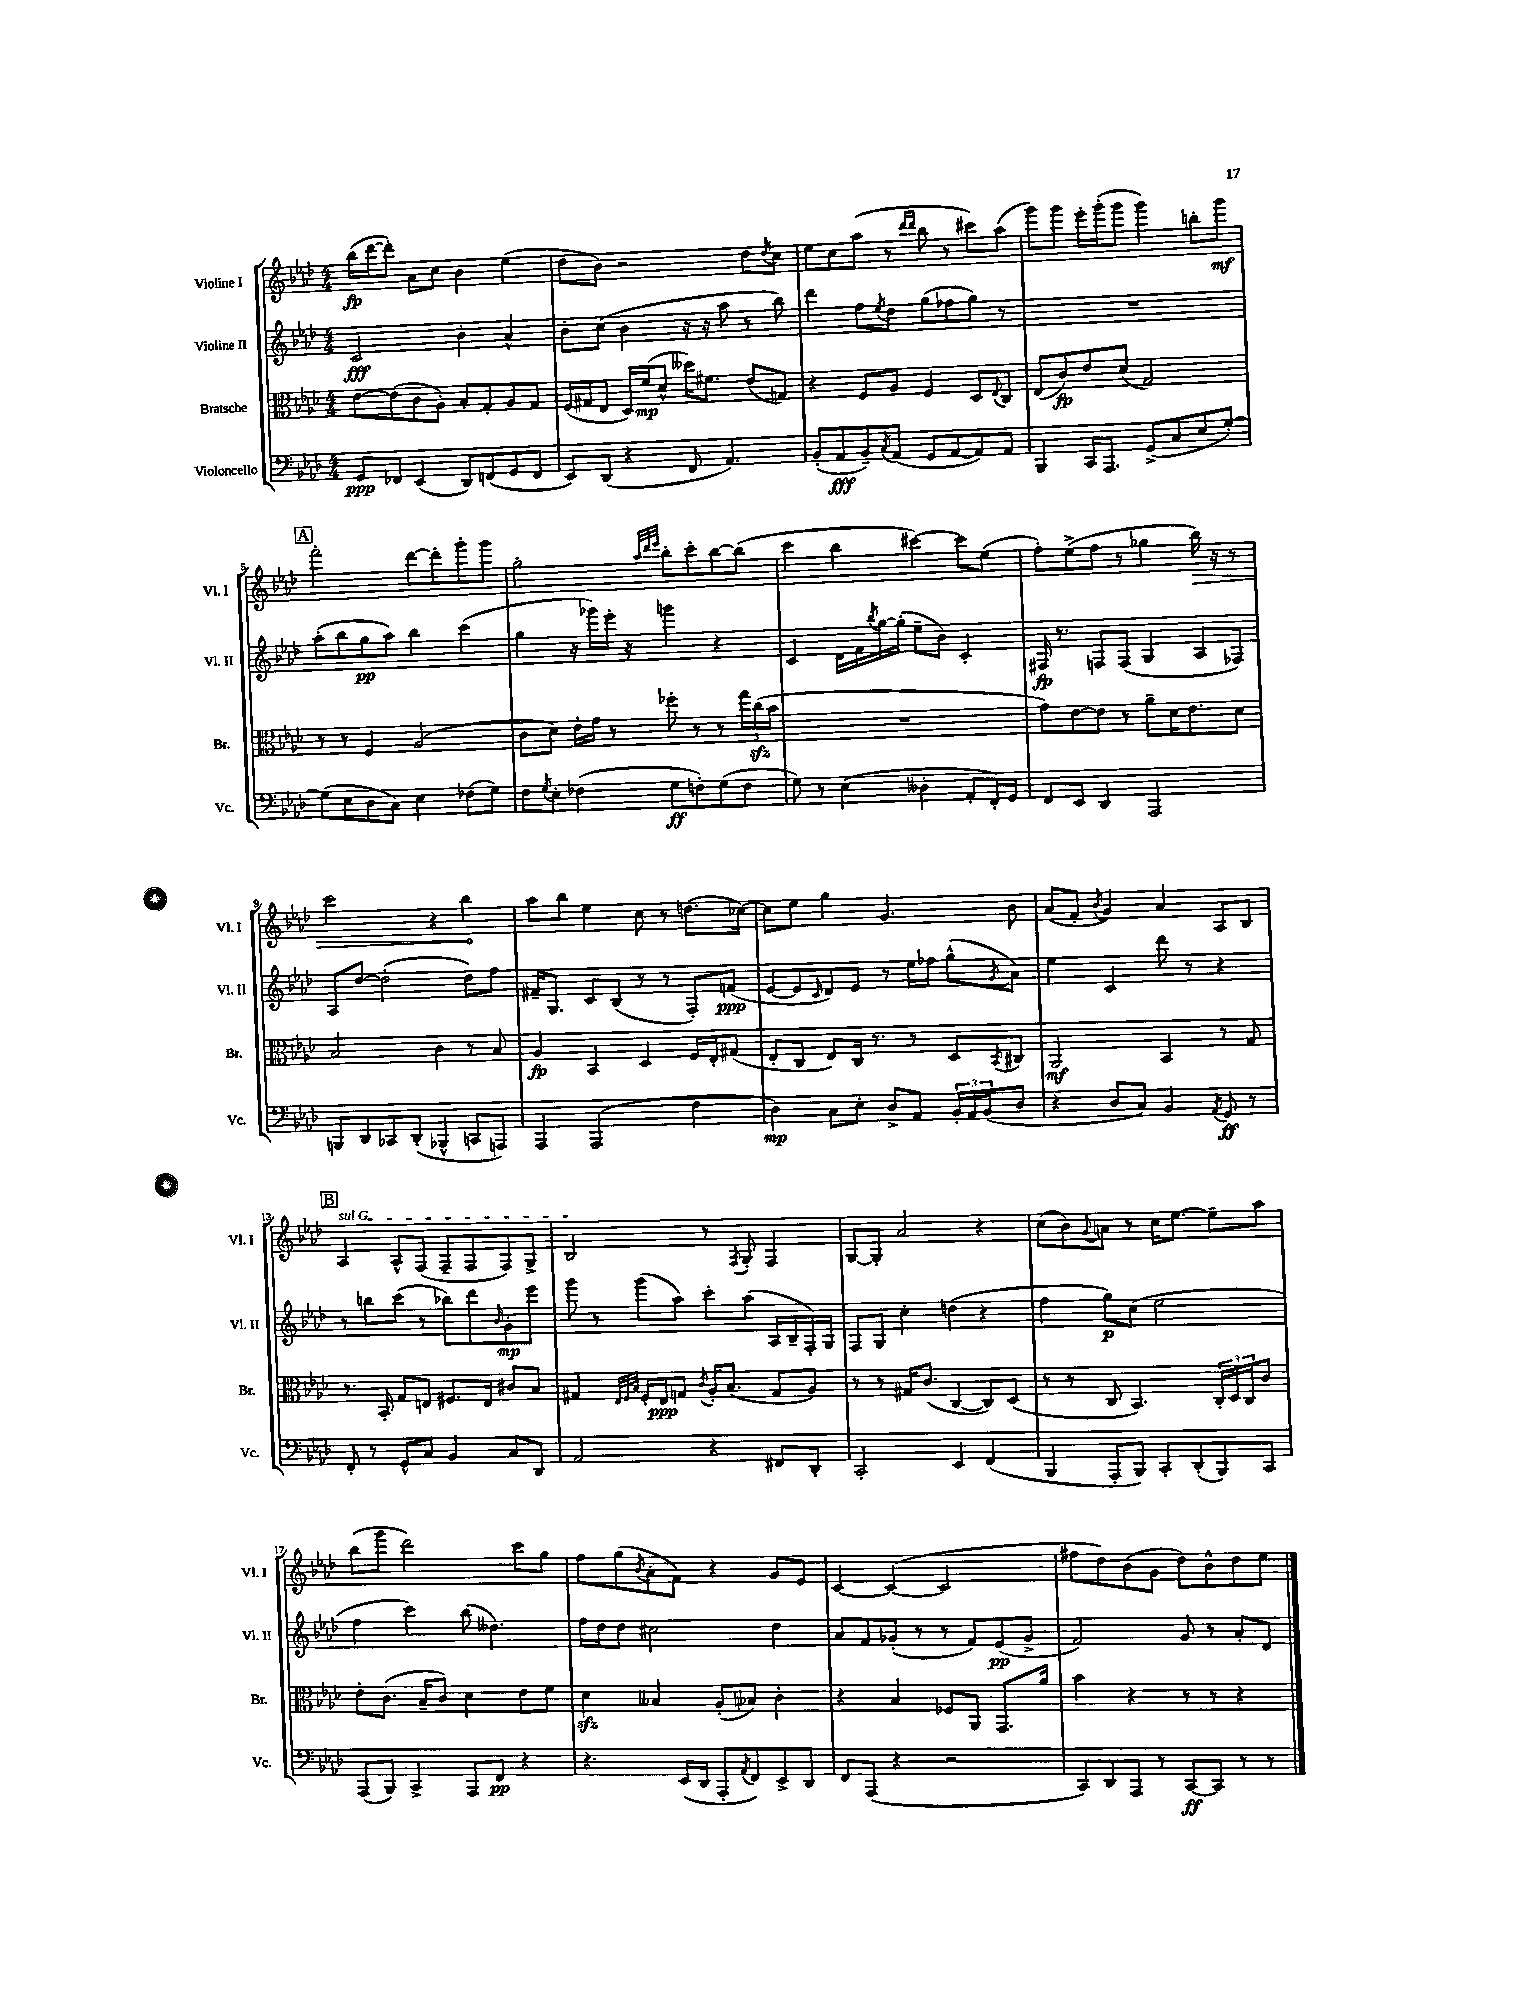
<<
\new StaffGroup <<
\new Staff = "s0" \with { instrumentName = "Violine I" shortInstrumentName = "Vl. I" } {
    \clef treble \key aes \major \numericTimeSignature \time 4/4
    bes''16\fp( des'''16~ des'''8-.) aes'8 c''8 bes'4 ees''4( |
    des''8 bes'8) r2 des''8 \acciaccatura { des''8 } c''8 |
    ees''8 c''8 aes''8( r8 \grace { des'''16 des'''16 } bes''8 r8 cis'''8) aes''8( |
    g'''8) g'''8 ees'''16-. g'''16-.( g'''8 g'''4) b''8-. g'''8\mf |
    \mark \markup { \box "A" } f'''2-. des'''8~ des'''8-. g'''8-. g'''8 |
    g''2-. \grace { aes''32 des'''32 ees'''32 } bes''8-. c'''8-. bes''8~ bes''8( |
    c'''4 bes''4 cis'''4~) cis'''8 ees''8( |
    f''8-.) ees''8->( f''8 r8 ges''4 \once \override Hairpin.circled-tip = ##t bes''16\>) r16 r8 |
    c'''2 r4 bes''4\! |
    aes''8 bes''8 ees''4 c''8 r8 d''8.( ces''16~) |
    ces''8 ees''8 g''4 g'4. bes'8 |
    aes'8( f'8-. \acciaccatura { bes'8 } g'4) aes'4 aes8 bes8 |
    \mark \markup { \box "B" } \once \override TextSpanner.bound-details.left.text = \markup { \italic "sul G" } aes4\startTextSpan aes8-^ f8( f8-- f8 f8) g8-> |
    bes2\stopTextSpan r8 \acciaccatura { f8 } g8-. f4 |
    g8~ g8-. aes'2 r4 |
    c''8( bes'8) \appoggiatura { g'8 } a'8 r8 c''16 ees''8.~ ees''8-- aes''8 |
    bes''8( g'''8 des'''2) c'''8 g''8 |
    f''8 g''8( \acciaccatura { bes'8 } aes'8-. f'8) r4 g'8 ees'8 |
    c'4~ c'4~( c'2 |
    fis''8 des''8) bes'8( g'8 des''8) bes'8-^ des''8 ees''8 \bar "|." |
}
\new Staff = "s1" \with { instrumentName = "Violine II" shortInstrumentName = "Vl. II" } {
    \clef treble \key aes \major \numericTimeSignature \time 4/4
    c'2\fff bes'4-. aes'4-^ |
    bes'8-. c''8( bes'4 r16 r16 aes''8 r8 bes''8) |
    des'''4 f''8 \acciaccatura { ees''8 } des''8 g''8( fes''8 g''8) r8 |
    R1 |
    \mark \markup { \box "A" } aes''8-.( bes''8 g''8\pp aes''8) bes''4 c'''4( |
    g''4 r16 ges'''16) ees'''16-. r16 g'''4 r4 |
    c'4 des'16 f'16 \acciaccatura { bes''8 } g''16~ g''16-.( ees''8-- bes'8) c'4-. |
    fis16\fp r8. f8 f8( g4 aes8 fes8) |
    aes8 des''8~ des''2-.( des''8) f''8 |
    fis'16-- g8. c'8 bes8( r8 r8 f8-.) f'8\ppp( |
    ees'8~ ees'8 \grace { c'16 } des'8) ees'8 r8 ees''16 fes''16 g''8-^( \acciaccatura { g'8 } aes'8) |
    ees''4 c'4 des'''8 r8 r4 |
    \mark \markup { \box "B" } r8 b''8 c'''8( r8 bes''8) des'''8 \grace { bes'16 } g'8-.\mp ees'''8 |
    g'''8 r8 g'''8( aes''8) c'''8-. aes''8( aes16 bes16-- f16-.) g16 |
    f8 g8 c''4-. d''4( r4 |
    f''4 g''8\p) c''8( ees''2 |
    f''4 c'''4) bes''8( deses''4.) |
    f''16 des''16 des''8 cis''2 des''4 |
    aes'8 f'8 ges'8-.( r8 r8 f'8) ees'8\pp( ges'8-> |
    f'2) g'8 r8 aes'8-. des'8 \bar "|." |
}
\new Staff = "s2" \with { instrumentName = "Bratsche" shortInstrumentName = "Br." } {
    \clef alto \key aes \major \numericTimeSignature \time 4/4
    ees'8~ ees'8( c'8 aes8-.) bes8-. g8-. aes8 g8 |
    f16( gis16 ees8 des16) f'16\mp( des'8-^ deses''16) fis'8. ees'8( g8) |
    r4 f8 aes8 f4 des8 \appoggiatura { ees8 } c8 |
    ees8( c'8\fp) ees'8 des'8( g2) |
    \mark \markup { \box "A" } r8 r8 f4 aes2( |
    c'8 des'8) ees'16-. g'16 r8 fes''8-. r8 r8 \tuplet 3/2 { g''16 c''16\sfz( bes'16 } |
    R1 |
    g'8) ees'8~ ees'8 r8 aes'8-- des'16 ees'8. des'8 |
    bes2 c'4 r8 bes8 |
    aes4\fp bes,4 des4 f16 ees16-. gis8( |
    ees8-. c8 ees8) c16 r8. r8 des8 \acciaccatura { bes,8 } cis8 |
    aes,2\mf bes,4 r8 g8 |
    \mark \markup { \box "B" } r8. bes,16-. g8 e8 fis8. e16 cis'8 bes8 |
    gis4 \grace { ees32 f32 bes32 } f16-. ees16\ppp g8 \acciaccatura { c'8 } aes16-. bes8.( g8 aes8) |
    r8 r8 gis16 c'8.( c4~ c8) des8( |
    r8 r8 c8 bes,4.) \tuplet 3/2 { c16-. des16 c16 } c'8 |
    ees'8-. c'8.( bes16-- c'8) des'4 ees'8 f'8 |
    des'4\sfz beses4 aes8-.( bes8) c'4-. |
    r4 bes4 fes8 aes,8 g,8. aes'16 |
    bes'4 r4 r8 r8 r4 \bar "|." |
}
\new Staff = "s3" \with { instrumentName = "Violoncello" shortInstrumentName = "Vc." } {
    \clef bass \key aes \major \numericTimeSignature \time 4/4
    g,8\ppp fes,8 ees,4( des,8) f,8( g,8 f,8 |
    ees,8) des,8( r4 f,8 aes,4.) |
    bes,8-.( aes,8\fff bes,8--) \acciaccatura { c8 } aes,8( g,8 aes,8~ aes,8) aes,8 |
    bes,,4 c,16 aes,,8. g,8->( c8 ees8 g8~-.) |
    \mark \markup { \box "A" } g8( ees8 des8 c8) ees4 fes8( g8) |
    f8 \acciaccatura { g8 } ees8-. fes4( g8\ff f8-.) g8( f8 |
    g8) r8 ees4( deses4-. aes,8-. f,16-.) g,16 |
    f,8 ees,8 des,4 aes,,2 |
    b,,8 des,8 ces,8 des,8-.( bes,,4-^ c,8 a,,8) |
    aes,,4 aes,,2( f4 |
    des4\mp) c8 ees8-. des8-> aes,8 \tuplet 3/2 { bes,16-. aes,16 bes,16( } des8 |
    r4 des8 c8) bes,4 \acciaccatura { aes,8 } g,8\ff r8 |
    \mark \markup { \box "B" } f,8-. r8 g,8-^ c8 bes,4 c8 des,8 |
    aes,2 r4 fis,8 des,8-. |
    c,2-. ees,4 f,4( |
    bes,,4 aes,,8-. bes,,8) c,8-. des,8-.( bes,,8) c,8 |
    aes,,8( bes,,8) c,4-> aes,,8 f,8\pp r4 |
    r4. ees,16( des,16 aes,,8-. \acciaccatura { aes,8 } f,8) ees,8-> des,8 |
    f,8 aes,,8( r4 r2 |
    c,8) des,8 aes,,8 r8 c,8~\ff c,8 r8 r8 \bar "|." |
}
>>
>>
